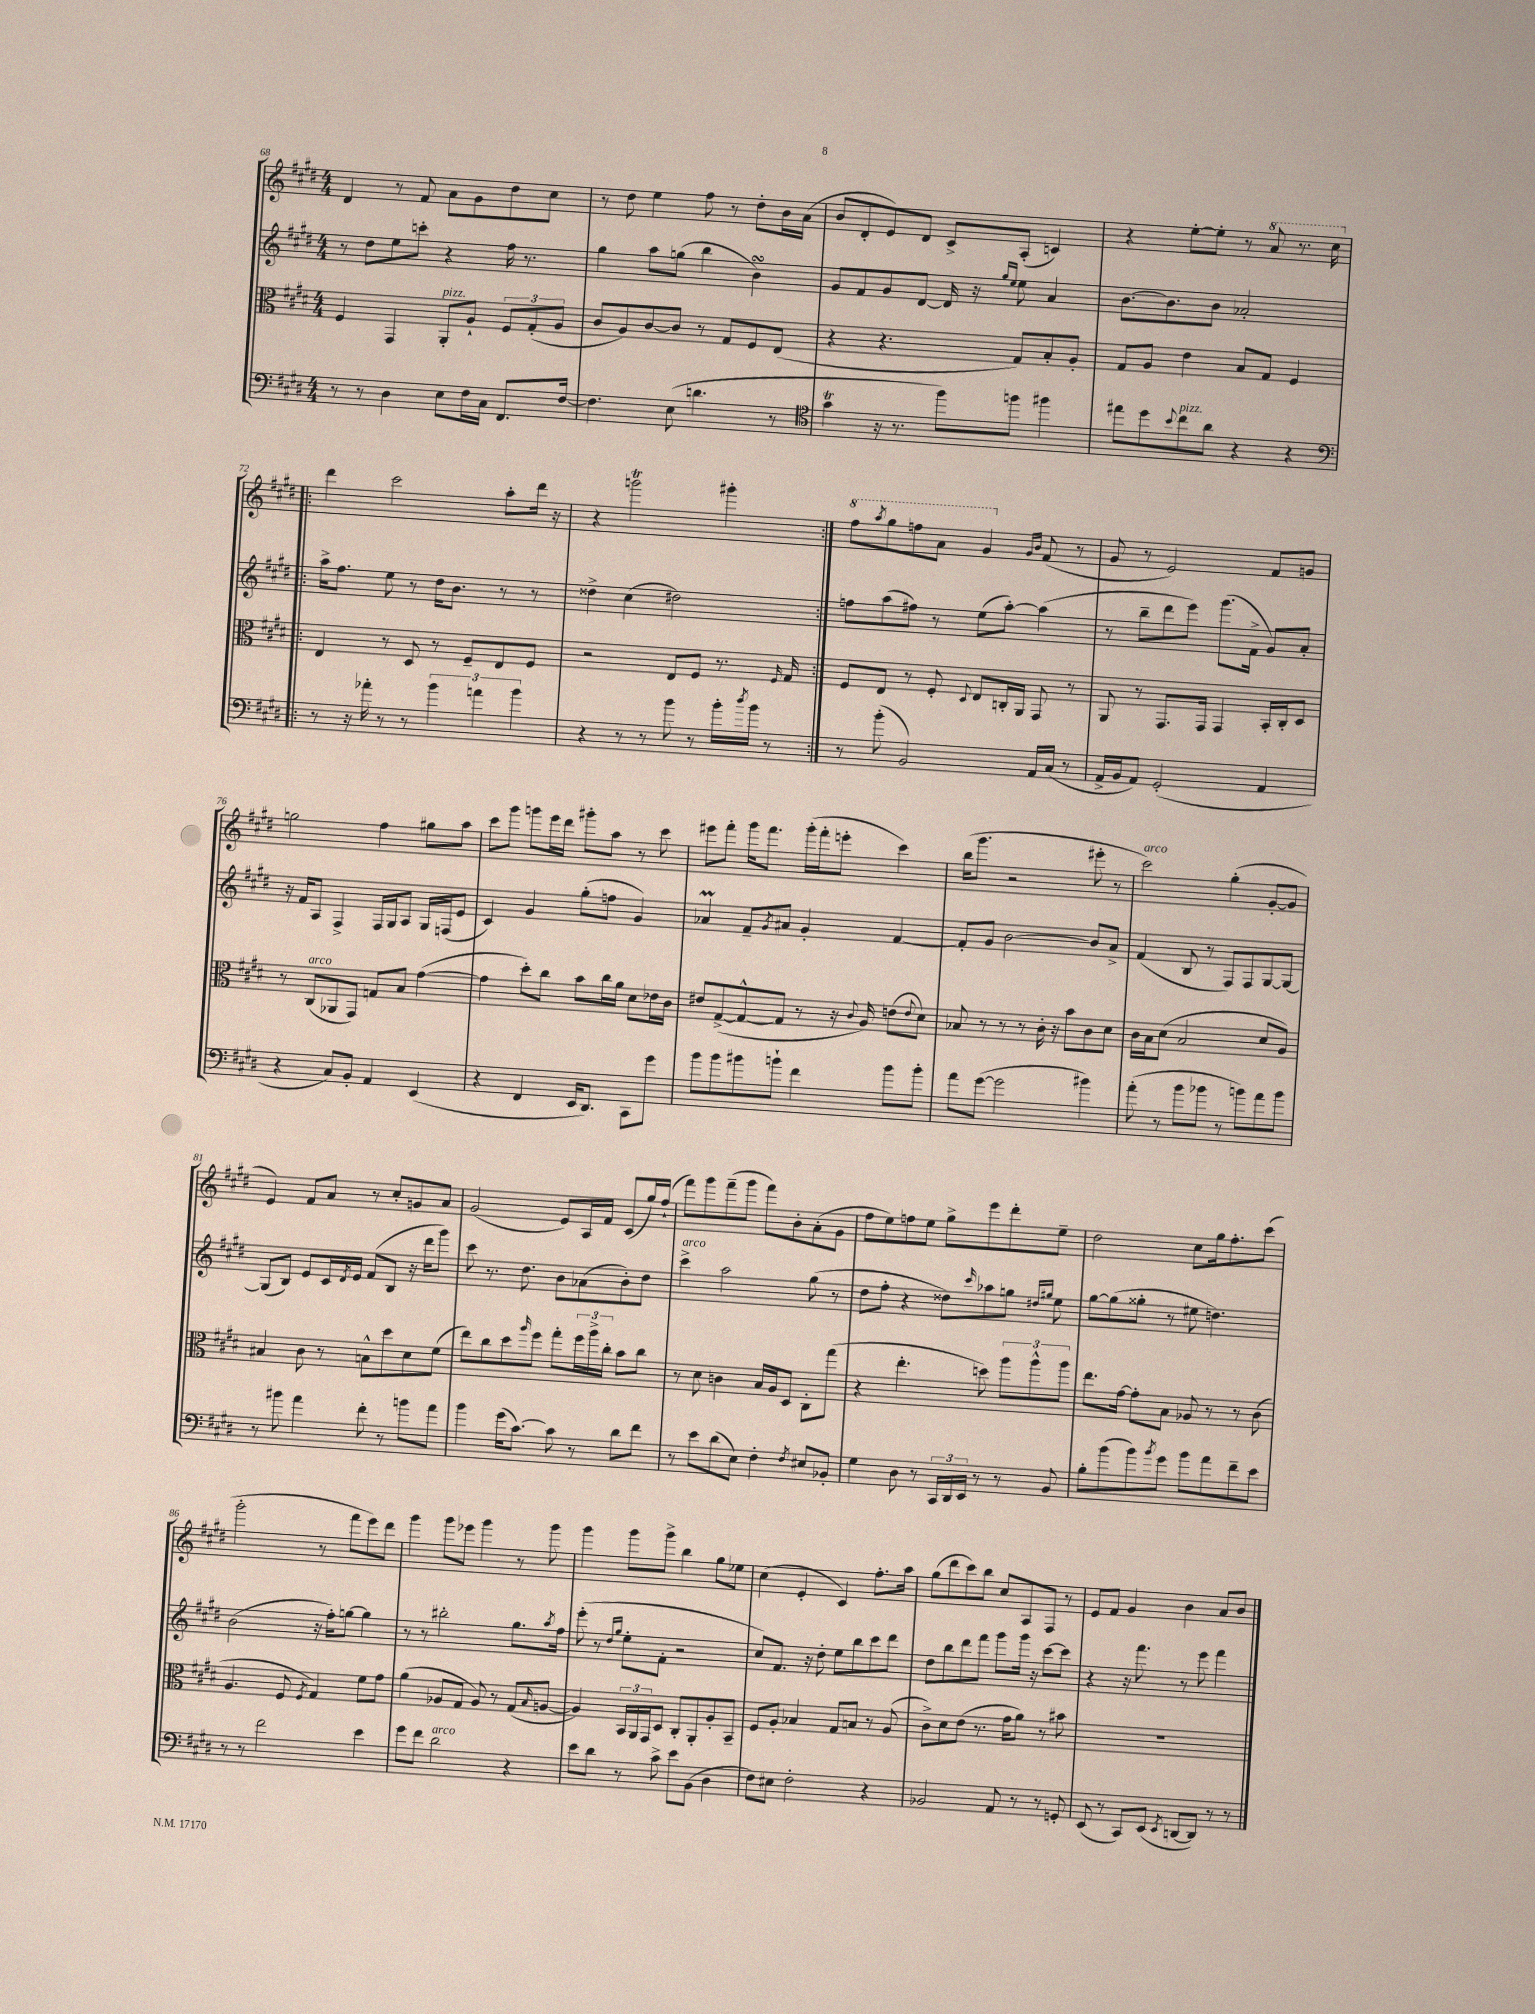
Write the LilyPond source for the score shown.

<<
\new StaffGroup <<
\new Staff = "s0" {
    \clef treble \key e \major \numericTimeSignature \time 4/4
    dis'4 r8 fis'8 a'8 gis'8 dis''8 cis''8 |
    r8 dis''8 e''4 fis''8 r8 dis''8-. b'16 a'16( |
    b'8 dis'8-. e'8) dis'8 cis'8-> a8-.( c'4) |
    r4 e''8~-. e''8-. r8 \ottava #1 a''8 r8. cis'''16 \ottava #0 |
    \repeat volta 2 { dis'''4 cis'''2 a''8-. dis'''16 r16 |
    r4 g'''2\trill gis'''4-. | }
    \ottava #1 fis'''8 \acciaccatura { a'''8 } gis'''8 f'''8 a''8 gis''4 \ottava #0 \grace { gis'16 b'16 } fis'8( r8 |
    gis'8 r8 e'2) fis'8 g'8 |
    g''2 fis''4 gis''8 a''8 |
    cis'''8 gis'''8 g'''8 e'''16 dis'''16 gis'''8-. a''8 r8 cis'''8 |
    eis'''8 fis'''8-. gis'''16 fis'''8. gis'''16-.( fis'''16-. e'''8-. cis'''4) |
    b''16( gis'''8. r2 eis'''8-. r8 |
    cis'''2^\markup { \italic "arco" }) gis''4-.( gis'8~-. gis'8 |
    e'4) fis'8 a'8 r8 cis''8-. g'8 a'8 |
    gis'2( e'8) a16 fis'16 cis'8( gis''16) fis''16-!( |
    fis'''8) gis'''8 fis'''8--( gis'''8 fis'''8) b'8-. a'8-.( gis'8 |
    fis''8 e''8) f''8 e''8 gis''8-> e'''8 dis'''8-. e''8-- |
    dis''2 cis''8 gis''16 fis''8.-. cis'''8( |
    gis'''2-. r8 fis'''8 e'''8) dis'''8 |
    gis'''4 gis'''8 ees'''8 gis'''4 r8 gis'''8 |
    gis'''4 gis'''8 gis'''8-> b''4 gis''8 ees''8 |
    cis''4( e'4-. cis'4) fis''8.-. a''16 |
    gis''8( dis'''8 cis'''8) b''8 cis''8 a8 fis8 r8 |
    e'8 fis'8 gis'4 b'4 a'8 b'8 \bar "|." |
}
\new Staff = "s1" {
    \clef treble \key e \major \numericTimeSignature \time 4/4
    r8 dis''8 e''8 c'''8-. r4 fis''16 r8. |
    gis''4 a''8 g''8( b''4 b'4\turn) |
    gis'8 fis'8 gis'8 dis'8~ dis'16 r16 \grace { gis''16 e''16 } e''8 a'4 |
    b'8.~ b'8. b'8 aes'2-. |
    \repeat volta 2 { a''16-> fis''8. e''8 r8 dis''16 b'8. r8 r8 |
    disis''4-> cis''4( dis''2) | }
    f''8 a''8( fis''8) r8 e''8( a''8~-.) a''4( |
    r8 b''8-- dis'''8 e'''8) gis'''8.( fis'16-> gis'8) a'8-. |
    r16 fis'16 a8 fis4-> fis16 gis16 a8 gis16 f16( e'8 |
    cis'4) gis'4 gis''8-.( f''8 gis'4) |
    aes'4\prall fis'8-- \acciaccatura { gis'8 } ais'8 gis'4-. fis'4~ |
    fis'8-. gis'8 b'2~ b'8 a'8-> |
    fis'4( b8 r8 fis8) fis8 gis8~ gis8~ |
    gis8( b8) e'8 cis'16 \acciaccatura { dis'8 } e'16 fis'8( b8 r16 dis'''16 gis'''8) |
    cis'''8 r8. dis''8. b'8 aes'8( b'8-.) dis''8 |
    cis'''4->^\markup { \italic "arco" } a''2 gis''8( r8 |
    dis''8 fis''8-. r4 disis''8) \grace { cis'''16 } aes''8 g''8 \grace { dis''16 gis''16 } e''8 |
    gis''8~ gis''8( gisis''8-. r8 eis''8 d''4.) |
    b'2( r16 fis''16-.) g''8~ g''4 |
    r8 r8 bis''2-. gis''8. \acciaccatura { a''8 } fis''16 |
    e'''8-.( r8 \grace { dis''16 gis''16 } e''8-. fis'8-. r2 |
    cis''8) fis'8. r16 dis''8-. e''8 b''8 cis'''8 dis'''8 |
    dis''8 b''8 dis'''8 fis'''8 gis'''8 gis'''16 r16 cis'''8~ cis'''8 |
    r4 r16 fis'''8. r8 e'''8 fis'''4 \bar "|." |
}
\new Staff = "s2" {
    \clef alto \key e \major \numericTimeSignature \time 4/4
    fis4 gis,4 a,8-.^\markup { \italic "pizz." } a8-! \tuplet 3/2 { fis8 gis8-.( a8 } |
    cis'8 a8) cis'8~ cis'8 r8 gis8 fis8 e8( |
    r4 r4. gis8) b8-. a8-. |
    gis8 a8 e'4 b8 gis8 fis4 |
    \repeat volta 2 { e4 r8 dis8 r8 fis8-- e8 fis8 |
    r2 e8 fis8 r8. \grace { fis16 } gis16 | }
    fis8 e8 r8 fis8-. \appoggiatura { dis8 } e8 c16-. a,16 gis,8 r8 |
    a,8 r8 gis,8. gis,16 gis,4 b,16-. cis16-. dis8 |
    r8 cis8^\markup { \italic "arco" }( aes,8 gis,8) g8 b8 gis'4~( |
    gis'4 dis''8-.) cis''8 b'8 cis''16 a'16 dis'8 ees'16 cis'16 |
    eis'8 gis8~->( gis8~-^ gis8 r8 r16 \appoggiatura { cis'8 } a16) e'8( \appoggiatura { e'8 } dis'8) |
    bes8 r8 r8 r8 cis'16-. r16 b'8 cis'8 dis'8 |
    cis'16 b16 dis'8( b2 dis'8 a8) |
    bis4 cis'8 r8 b8-^ dis''8 dis'8 fis'8( |
    e''8) cis''8 dis''8 \grace { a''16 } fis''8 gis''8-. \tuplet 3/2 { fis''16 a''16-> cis''16-. } b'8 cis''8 |
    r8 dis'8 c'4 b16 a16 dis8 cis8-. gis''8( |
    r4 e''4.-. d''8) \tuplet 3/2 { a''8 a''8-^ a''8 } |
    e''8. gis'16~ gis'8-. b8 aes8 r8 r8 cis'8( |
    a4. fis8 \acciaccatura { fis8 } gis4) fis'8 gis'8 |
    a'4( aes8 gis8 aes8) r8 gis8( \grace { b16 } a8~ |
    a4) \tuplet 3/2 { b,16 a,16 gis,16 } dis8 cis8-. a,8-. a8-. b,8-- |
    fis8 a8-. bes4 gis8 b8 r8 a8( |
    cis'8->) dis'8 e'8( r8. gis'16 a'8) r8 bis'8 |
    R1 \bar "|." |
}
\new Staff = "s3" {
    \clef bass \key e \major \numericTimeSignature \time 4/4
    r8 r8 dis4 e8 fis16 cis16 fis,8. fis16~ |
    fis4. e8( d'4. r8 |
    \clef tenor gis'4\trill r16 r8. fis''8) f''8 fis''4 |
    eis''8 dis''8 \appoggiatura { b'8 } cis''8^\markup { \italic "pizz." } a'8 r4 r4 |
    \repeat volta 2 { \clef bass r8 r16 aes'16-. r8 r8 \tuplet 3/2 { b'4 a'4 b'4 } |
    r4 r8 r8 b'8 r8 b'16-. \acciaccatura { dis''8 } b'16 r8 | }
    r8 b'8-.( b,2) a,16 cis16( r8 |
    a,16-> b,16 a,8) gis,2-.( a,4 |
    r4 cis8) b,8-. a,4 e,4( |
    r4 fis,4 e,16 dis,8.) cis,8 gis'8 |
    b'8 b'8 bis'8 b'8-! fis'4 b'8 b'8-. |
    a'8 gis'8~( gis'2 bis'4) |
    a'8-.( r8 b'8 bes'8 r8 b'8) a'8 b'8 |
    r8 bis'8 a'4 fis'8-. r8 b'8 a'8 |
    b'4 gis'16( cis'8.~) cis'8 r8 dis'8 fis'8 |
    r8 e'8 dis'8( e8) fis4-. \acciaccatura { fis8 } eis8 bes,8-. |
    gis4 dis8 r8 \tuplet 3/2 { cis,16 dis,16 e,16 } r8 r8 b,8 |
    b8-. b'8( b'8) \acciaccatura { b'8 } gis'8 b'8 a'8 fis'8-- e'8 |
    r8 r8 fis'2 e'4 |
    gis'8 fis'8 dis'2^\markup { \italic "arco" } r4 |
    e'8 dis'8 r8 cis'8-> e'8 b,8( dis4 |
    fis8) eis8 fis2-. r4 |
    bes,2 a,8 r8 r8 g,8-. |
    e,8( r8 cis,8) e,8( \acciaccatura { e,8 } d,8~ d,8) r8 r8 \bar "|." |
}
>>
>>
\layout { \context { \Score currentBarNumber = #68 } }
